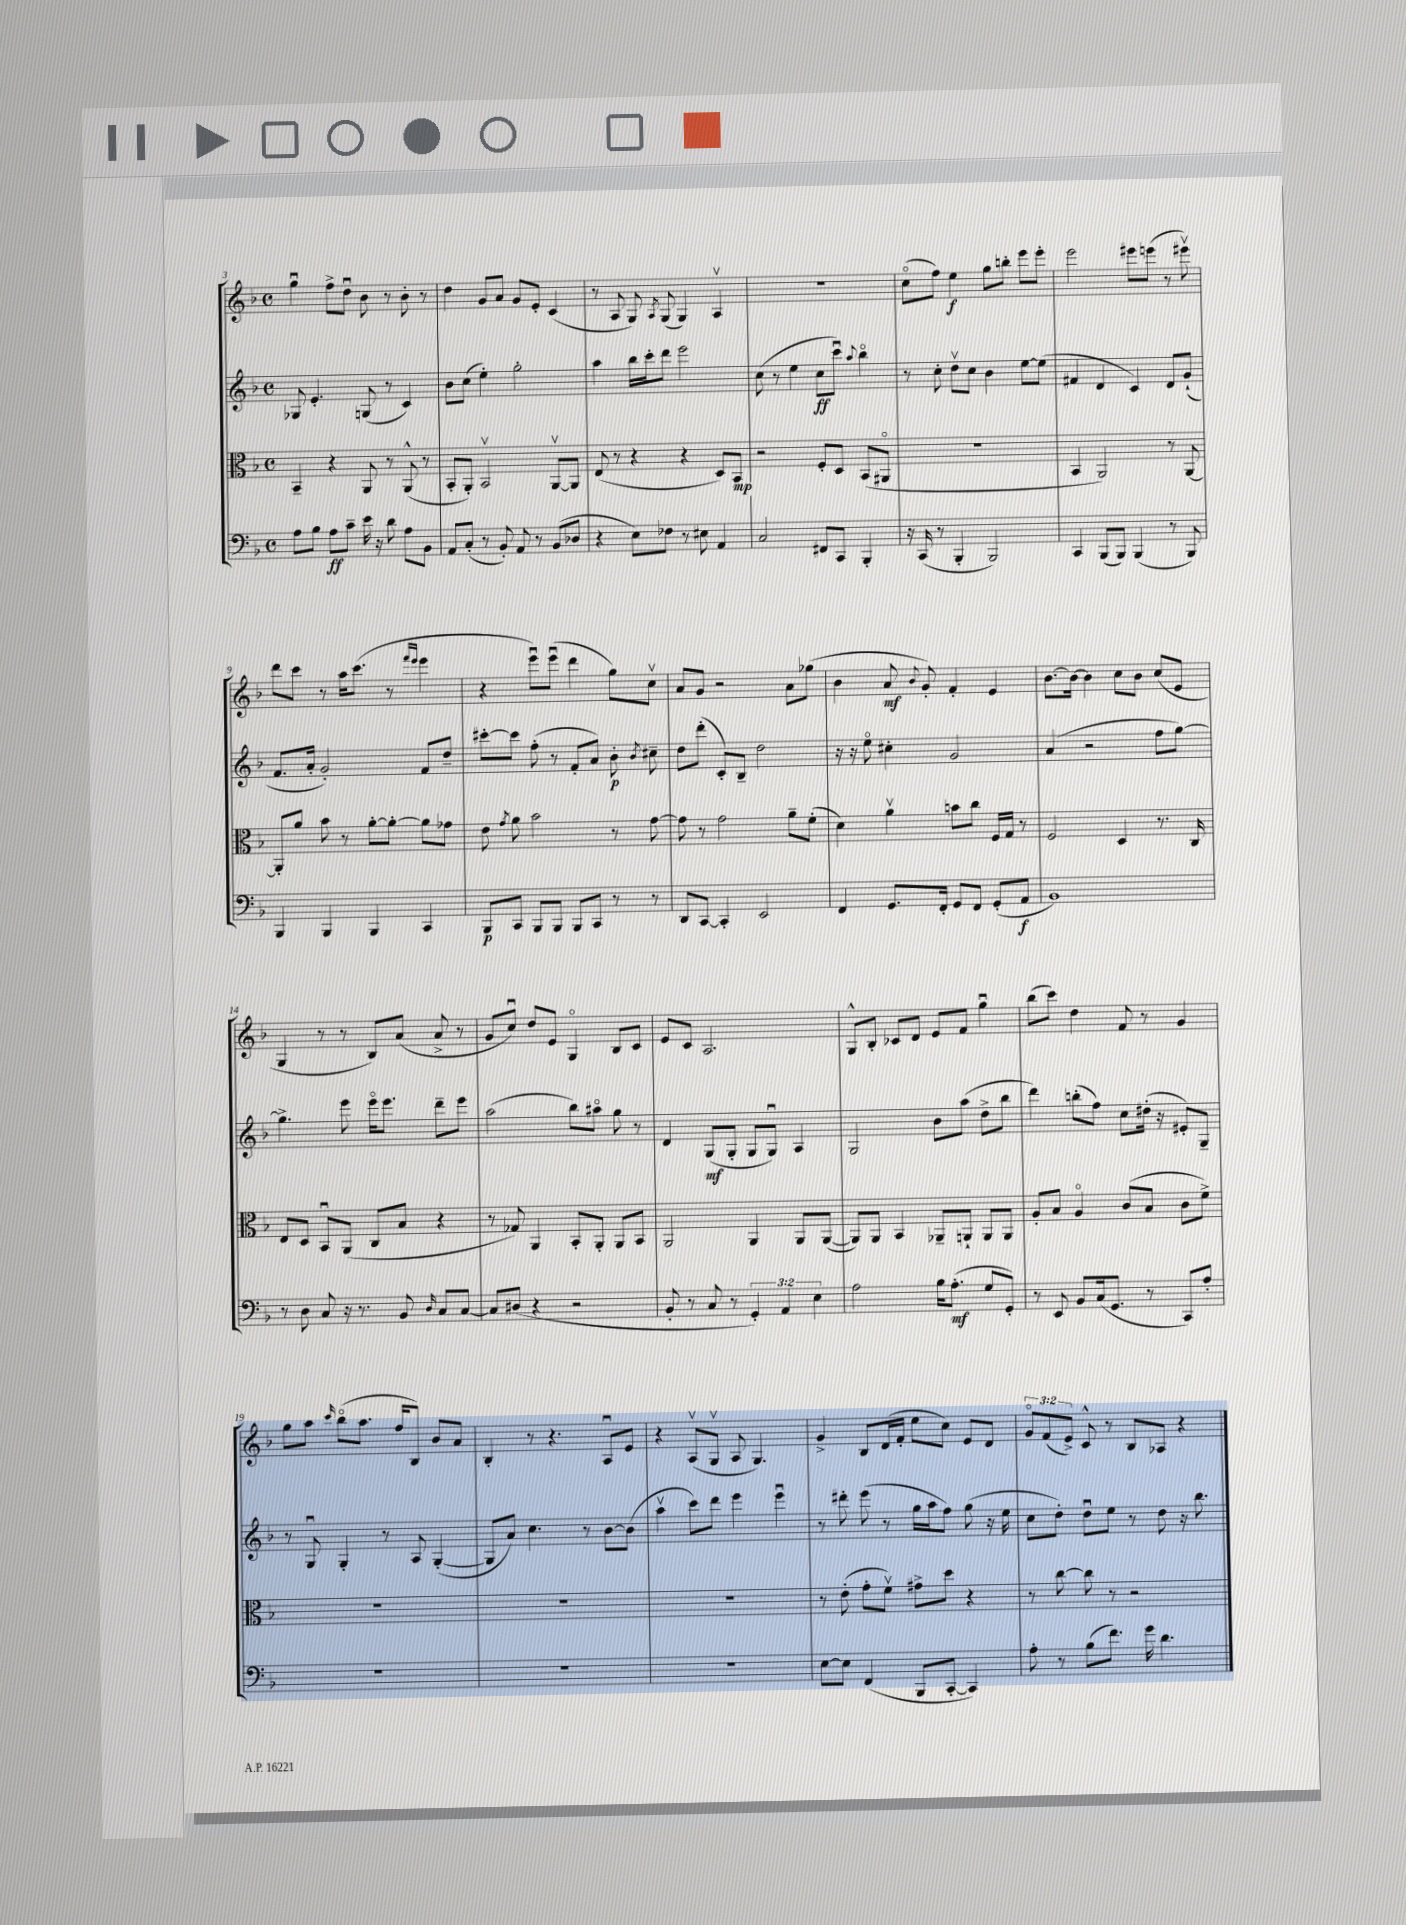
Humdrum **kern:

**kern	**dynam	**kern	**dynam	**kern	**dynam	**kern	**dynam
*part4	*part4	*part3	*part3	*part2	*part2	*part1	*part1
*staff4	*staff4	*staff3	*staff3	*staff2	*staff2	*staff1	*staff1
*clefF4	*	*clefC3	*	*clefG2	*	*clefG2	*
*k[b-]	*	*k[b-]	*	*k[b-]	*	*k[b-]	*
*M4/4	*	*M4/4	*	*M4/4	*	*M4/4	*
*met(c)	*	*met(c)	*	*met(c)	*	*met(c)	*
=3	=3	=3	=3	=3	=3	=3	=3
8A\L	.	4BB-~/	.	8G-X/	.	4ggu\	.
8B-\J	.	.	.	4.e'/	.	.	.
8A\L	ff	4r	.	.	.	8ff^\L	.
8c~\J	.	.	.	.	.	8ddu\J	.
16e\	.	8AA/	.	(8Gn/	.	8b-\	.
16r	.	.	.	.	.	.	.
8d\	.	8r	.	8r	.	8r	.
8A\L	.	(8AA^^/	.	4c/)	.	8b-'\	.
8BB-\J	.	8r	.	.	.	8r	.
=4	=4	=4	=4	=4	=4	=4	=4
8AA/L	.	8BB-'/L	.	8b-\L	.	4dd\	.
(8C'/J	.	8AA'/J)	.	(8cc\J	.	.	.
8r	.	2BB-v/	.	4ee'\)	.	8g/L	.
8BB-'/)	.	.	.	.	.	8a/J	.
8AA/	.	.	.	2gg'\	.	8g/L	.
8r	.	.	.	.	.	8e'/J	.
(8BB-/L	.	[8AAv/L	.	.	.	(4c/	.
8D-X/J	.	8AA/J]	.	.	.	.	.
=5	=5	=5	=5	=5	=5	=5	=5
4r	.	(8E/	.	4aa\	.	8r	.
.	.	8r	.	.	.	8A/	.
8E\L)	.	4r	.	16bb-\LL	.	8G/)	.
.	.	.	.	16ccc'\J	.	.	.
.	.	.	.	.	.	8qA/	.
8F-X\J	.	.	.	8ddd\J	.	(8G/	.
8r	.	4r	.	2eee\	.	4G/)	.
8E#X\	.	.	.	.	.	.	.
4AA/	.	8D/L)	.	.	.	4Av/	.
.	.	8BB-/J	mp	.	.	.	.
=6	=6	=6	=6	=6	=6	=6	=6
2C/	.	2r	.	(8cc\	.	1r	.
.	.	.	.	8r	.	.	.
.	.	.	.	4ee\	.	.	.
8FF#X/L	.	8F'/L	.	8cc\L	ff	.	.
8CC/J	.	8D/J	.	8cccu\J)	.	.	.
.	.	.	.	8qqaa/	.	.	.
4BBB-'/	.	(8BB-/L	.	4bb-\	.	.	.
.	.	8AA#X/J	.	.	.	.	.
=7	=7	=7	=7	=7	=7	=7	=7
16r	.	1r	.	8r	.	(8cc\L	.
(16CC/	.	.	.	.	.	.	.
8r	.	.	.	8cc'\	.	8ff\J)	.
4BBB-'/	.	.	.	8ddv\L	.	4ee\	f
.	.	.	.	8cc\J	.	.	.
2BBB-/)	.	.	.	4b-\	.	8gg\L	.
.	.	.	.	.	.	8bbn'\J	.
.	.	.	.	[8ee\L	.	8eee\L	.
.	.	.	.	(8ee\J]	.	8eee'\J	.
=8	=8	=8	=8	=8	=8	=8	=8
4CC/	.	4BB-/	.	4f#X/	.	2eee\	.
(8BBB-/L	.	2AA/)	.	4d/	.	.	.
8BBB-/J)	.	.	.	.	.	.	.
(4BBB-/	.	.	.	4c/)	.	8eee#X\L	.
.	.	.	.	.	.	(8eeen\J	.
8r	.	8r	.	8d/L	.	8r	.
8BBB-/)	.	[8AA/	.	(8g`/J	.	8eee#Xv\)	.
!!LO:LB:g=z
=9	=9	=9	=9	=9	=9	=9	=9
4BBB-/	.	8AA'/L]	.	8.f/L	.	8ddd\L	.
.	.	8a/J	.	.	.	8ccc\J	.
.	.	.	.	16a'/Jk	.	.	.
4BBB-/	.	8b-\	.	2g'/)	.	8r	.
.	.	8r	.	.	.	16aa\KL	.
.	.	.	.	.	.	(8.ccc\J	.
4BBB-/	.	[8a'\L	.	.	.	.	.
.	.	8a'\J_	.	.	.	8r	.
.	.	.	.	.	.	16qqfff/LL	.
.	.	.	.	.	.	16qqeee/JJ	.
4CC/	.	8a\L]	.	8f/L	.	4eee\	.
.	.	8g-X\J	.	8dd~/J	.	.	.
=10	=10	=10	=10	=10	=10	=10	=10
8BBB-/L	p	8e\	.	[8ccc#X'\L	.	4r	.
.	.	8qg/	.	.	.	.	.
8CC/J	.	8a\	.	8ccc#\J]	.	.	.
8BBB-/L	.	2b-\	.	(8ff'\	.	8eeeu\L)	.
8BBB-/J	.	.	.	8r	.	(8eeeu\J	.
8BBB-/L	.	.	.	8f'/L	.	4ddd\	.
8CC/J	.	.	.	8a/J)	.	.	.
8r	.	8r	.	8b-'\	p	8gg\L)	.
.	.	.	.	8qb-/	.	.	.
8r	.	[8g\	.	8cc#X~\	.	8ccv\J	.
=11	=11	=11	=11	=11	=11	=11	=11
8DD/L	.	8g\]	.	8dd\L	.	8a/L	.
[8CC/J	.	8r	.	(8ddd'\J	.	8g/J	.
4CC'/]	.	2g\	.	8c'/L)	.	2r	.
.	.	.	.	8B-~/J	.	.	.
2EE/	.	.	.	2dd\	.	.	.
.	.	8a~\L	.	.	.	8a\L	.
.	.	(8f'\J	.	.	.	(8gg-X\J	.
=12	=12	=12	=12	=12	=12	=12	=12
4FF/	.	4d\)	.	16r	.	4b-\	.
.	.	.	.	16r	.	.	.
.	.	.	.	8ee\	.	.	.
8.GG/L	.	4av\	.	4cc#X'\	.	8a/	mf
.	.	.	.	.	.	8qqb-/	.
.	.	.	.	.	.	8g'/)	.
16FF'/Jk	.	.	.	.	.	.	.
8GG/L	.	8bn\L	.	2g/	.	4f'/	.
8FF/J	.	8cc\J	.	.	.	.	.
(8GG'/L	.	16F/LL	.	.	.	4e/	.
.	.	16G/JJ	.	.	.	.	.
8AA/J	f	8r	.	.	.	.	.
=13	=13	=13	=13	=13	=13	=13	=13
1BB-)	.	2F/	.	(4a/	.	[8.b-\L	.
.	.	.	.	.	.	16b-\Jk_	.
.	.	.	.	2r	.	4b-\]	.
.	.	4D/	.	.	.	8cc\L	.
.	.	.	.	.	.	8b-\J	.
.	.	8.r	.	8ff\L	.	(8cc/L	.
.	.	.	.	[8gg\J)	.	8e/J	.
.	.	16C/	.	.	.	.	.
!!LO:LB:g=z
=14	=14	=14	=14	=14	=14	=14	=14
8r	.	8E/L	.	4.gg^\]	.	4G/	.
8D\	.	8D/J	.	.	.	.	.
8C/	.	8BB-u/L	.	.	.	8r	.
16r	.	(8AA/J	.	8eee\	.	8r	.
8.r	.	.	.	.	.	.	.
.	.	8C/L	.	16eee\KL	.	8B-/L)	.
.	.	.	.	8.eee\J	.	.	.
8BB-/	.	8B-/J	.	.	.	(8a/J	.
16qqD/	.	.	.	.	.	.	.
8C/L	.	4r	.	8ddd~\L	.	8a^/	.
[8C/J	.	.	.	8eee\J	.	8r	.
=15	=15	=15	=15	=15	=15	=15	=15
8C/L]	.	8r	.	(2aa\	.	8g/L	.
(8D#X/J	.	8G-X/)	.	.	.	8ccu/J)	.
4r	.	4AA/	.	.	.	8dd/L	.
.	.	.	.	.	.	8e/J	.
2r	.	8BB-'/L	.	8bb-\L)	.	4G/	.
.	.	8AA'/J	.	8aa#X\J	.	.	.
.	.	8AA/L	.	8gg\	.	8B-/L	.
.	.	8BB-/J	.	8r	.	8c/J	.
=16	=16	=16	=16	=16	=16	=16	=16
8BB-'/	.	2AA/	.	4d/	.	8e/L	.
8r	.	.	.	.	.	8c/J	.
8C/	.	.	.	(8G/L	mf	2.A/	.
8r	.	.	.	8G'/J	.	.	.
6GG'/)	.	4AA/	.	8G/L	.	.	.
.	.	.	.	8Gu/J)	.	.	.
6AA/	.	.	.	.	.	.	.
.	.	8AA/L	.	4A/	.	.	.
6E\	.	.	.	.	.	.	.
.	.	([8AA/J	.	.	.	.	.
=17	=17	=17	=17	=17	=17	=17	=17
2A\	.	8AA/L])	.	2G/	.	8G^^/L	.
.	.	8AA/J	.	.	.	8B-'/J	.
.	.	4BB-/	.	.	.	8c-X/L	.
.	.	.	.	.	.	8d/J	.
16B-\KL	.	8AA-X~/L	.	8b-\L	.	8e/L	.
(8.A'\J	mf	.	.	.	.	.	.
.	.	8AAn`/J	.	(8aa\J	.	8f/J	.
8G/L	.	8AA/L	.	8dd^\L	.	4ggu\	.
8GG'/J)	.	8AA/J	.	8bb-\J	.	.	.
=18	=18	=18	=18	=18	=18	=18	=18
8r	.	8A'/L	.	4ddd\)	.	(8bb-\L	.
8EE/	.	8B-/J	.	.	.	8ccc\J)	.
8BB-/L	.	4A/	.	(8bbn'\L	.	4dd\	.
(16C/k	.	.	.	8ff\J)	.	.	.
8.GG/J	.	.	.	.	.	.	.
.	.	(8c/L	.	8cc\L	.	8f/	.
8r	.	8B-/J	.	(16dd#X'\Jk	.	8r	.
.	.	.	.	16r	.	.	.
8CC/L)	.	8c\L	.	8e#X'/L)	.	4g/	.
8A'/J	.	8f^\J)	.	8G~/J	.	.	.
!!LO:LB:g=z
=19	=19	=19	=19	=19	=19	=19	=19
1r	.	1r	.	8r	.	8gg\L	.
.	.	.	.	8Gu/	.	8aa\J	.
.	.	.	.	.	.	16qqccc/	.
.	.	.	.	4G'/	.	(8bb-\L	.
.	.	.	.	.	.	8.aa\J	.
.	.	.	.	8r	.	.	.
.	.	.	.	.	.	16ff/KL	.
.	.	.	.	8A/	.	8B-/J)	.
.	.	.	.	([4G'/	.	8b-/L	.
.	.	.	.	.	.	8a/J	.
=20	=20	=20	=20	=20	=20	=20	=20
1r	.	1r	.	8G/L]	.	4B-'/	.
.	.	.	.	8a/J)	.	.	.
.	.	.	.	4.cc\	.	8r	.
.	.	.	.	.	.	4.r	.
.	.	.	.	8r	.	.	.
.	.	.	.	[8b-\L	.	8Au/L	.
.	.	.	.	(8b-\J]	.	8e/J	.
=21	=21	=21	=21	=21	=21	=21	=21
1r	.	1r	.	4aav\	.	4r	.
.	.	.	.	8ccc\L)	.	(8Av/L	.
.	.	.	.	8ddd\J	.	8Gv/J	.
.	.	.	.	4eee\	.	8A/	.
.	.	.	.	.	.	4.G/)	.
.	.	.	.	4eeeu\	.	.	.
=22	=22	=22	=22	=22	=22	=22	=22
[8E\L	.	8r	.	8r	.	4g^/	.
8E\J]	.	(8e'\	.	8ddd#X'\	.	.	.
(4FF/	.	8g'\L	.	(8eee\	.	8B-/L	.
.	.	8fv\J)	.	8r	.	(16d/L	.
.	.	.	.	.	.	16f'/JJ	.
8BBB-/L	.	8g#X^\L	.	16gg\LL	.	8ee\L	.
.	.	.	.	16aa\J	.	.	.
[8CC'/J	.	8dd\J	.	8ff\J)	.	8cc\J)	.
4CC/])	.	4r	.	(8gg\	.	8e/L	.
.	.	.	.	16r	.	8d/J	.
.	.	.	.	16ee\	.	.	.
=23	=23	=23	=23	=23	=23	=23	=23
8A'\	.	8r	.	8cc\L	.	12g/L	.
.	.	.	.	.	.	(12f/	.
8r	.	[8cc\	.	8dd'\J)	.	.	.
.	.	.	.	.	.	12e^/J)	.
(8B-\L	.	8cc\]	.	8ddu\L	.	8c^^/	.
8.f\J)	.	8r	.	8ee\J	.	8r	.
.	.	2r	.	8r	.	8B-/L	.
16g\	.	.	.	.	.	.	.
4.d\	.	.	.	8dd\	.	8A-X/J	.
.	.	.	.	16r	.	4r	.
.	.	.	.	8.bb-\	.	.	.
==	==	==	==	==	==	==	==
*-	*-	*-	*-	*-	*-	*-	*-
